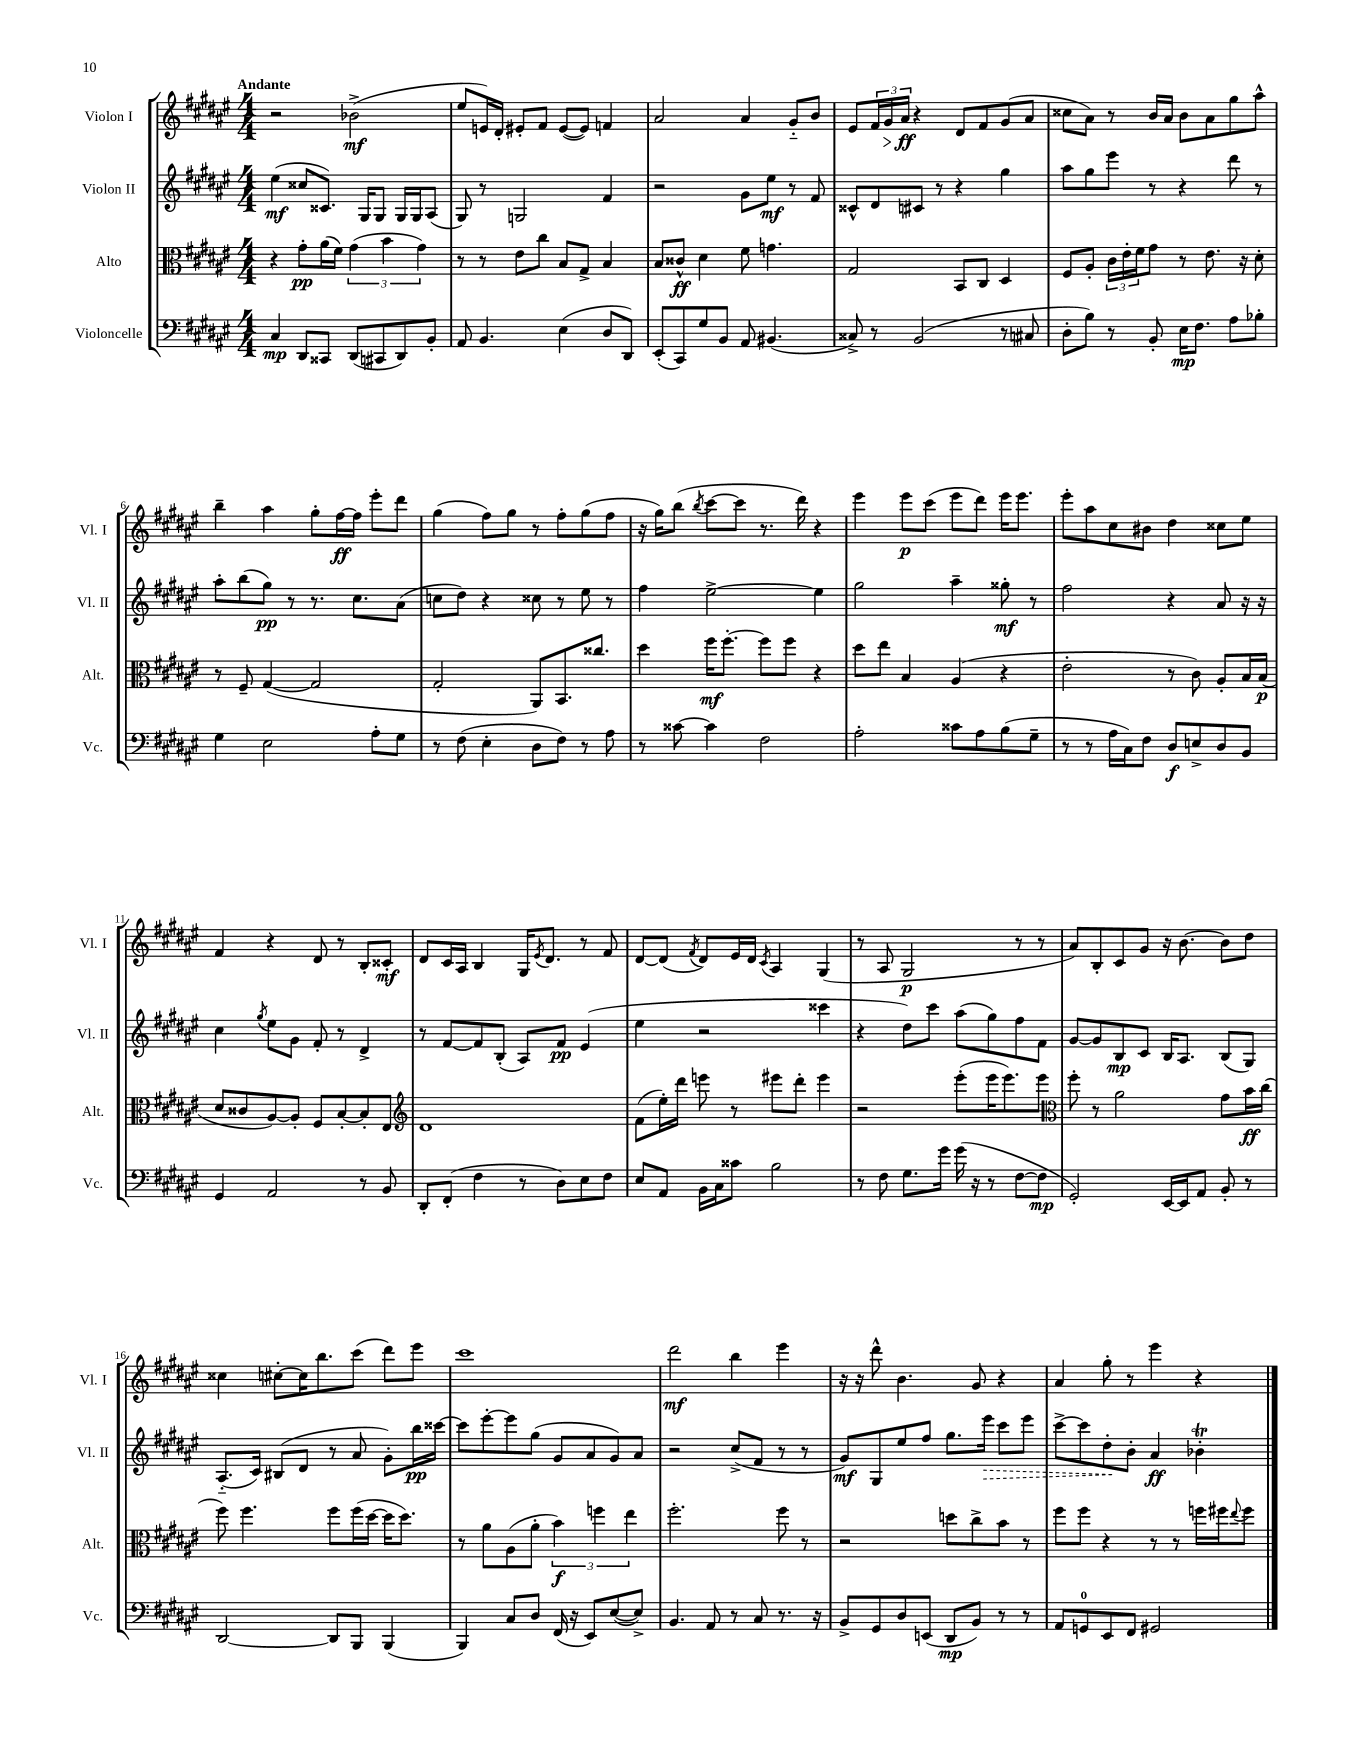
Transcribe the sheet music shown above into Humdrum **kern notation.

**kern	**dynam	**kern	**dynam	**kern	**dynam	**kern	**dynam
*part4	*part4	*part3	*part3	*part2	*part2	*part1	*part1
*staff4	*staff4	*staff3	*staff3	*staff2	*staff2	*staff1	*staff1
*I"Violoncelle	*	*I"Alto	*	*I"Violon II	*	*I"Violon I	*
*I'Vc.	*	*I'Alt.	*	*I'Vl. II	*	*I'Vl. I	*
*clefF4	*	*clefC3	*	*clefG2	*	*clefG2	*
*k[f#c#g#d#a#e#]	*	*k[f#c#g#d#a#e#]	*	*k[f#c#g#d#a#e#]	*	*k[f#c#g#d#a#e#]	*
*M4/4	*	*M4/4	*	*M4/4	*	*M4/4	*
=1	=1	=1	=1	=1	=1	=1	=1
!	!	!	!	!	!	!LO:TX:a:B:t=Andante	!
4C#/	mp	4r	.	(4ee#\	mf	2r	.
8DD#/L	.	8g#'\L	pp	8cc##X/L	.	.	.
8CC##X/J	.	(16a#\L	.	8.c##X/J)	.	.	.
.	.	16f#\JJ)	.	.	.	.	.
(8DD#/L	.	(6g#\	.	.	.	(2b-X^\	mf
.	.	.	.	16G#/KL	.	.	.
8CC#X/	.	.	.	8G#/J	.	.	.
.	.	6b\	.	.	.	.	.
8DD#/)	.	.	.	16G#/LL	.	.	.
.	.	.	.	16G#/J	.	.	.
.	.	6g#\)	.	.	.	.	.
8BB'/J	.	.	.	(8A#/J	.	.	.
=2	=2	=2	=2	=2	=2	=2	=2
8AA#/	.	8r	.	8G#/)	.	8ee#/L	.
4.BB/	.	8r	.	8r	.	16en/L)	.
.	.	.	.	.	.	16d#'/JJ	.
.	.	8e#\L	.	2Gn/	.	8e#X'/L	.
.	.	8cc#\J	.	.	.	8f#/J	.
(4E#\	.	8B/L	.	.	.	([8e#/L	.
.	.	8G#^/J	.	.	.	8e#/J])	.
8D#/L	.	4B/	.	4f#/	.	4fn/	.
8DD#/J)	.	.	.	.	.	.	.
=3	=3	=3	=3	=3	=3	=3	=3
(8EE#'/L	.	8B/L	.	2r	.	2a#/	.
8CC#/)	.	8c##X^^/J	ff	.	.	.	.
8G#/	.	4d#\	.	.	.	.	.
8BB/J	.	.	.	.	.	.	.
8AA#/	.	8f#\	.	8g#\L	.	4a#/	.
(4.BB#X/	.	4.gn\	.	8ee#\J	mf	.	.
.	.	.	.	8r	.	8g#/L	.
.	.	.	.	8f#/	.	8b/J	.
=4	=4	=4	=4	=4	=4	=4	=4
8C##X^/)	.	2G#/	.	8c##X^^/L	.	8e#/L	.
8r	.	.	.	8d#/	.	24f#/L	.
!	!	!	!	!	!	!	!LO:HP:b
.	.	.	.	.	.	24g#/	>
.	.	.	.	.	.	24a#/JJ	ff
(2BB/	.	.	.	8c#X/J	.	4r	]
.	.	.	.	8r	.	.	.
.	.	8BB/L	.	4r	.	8d#/L	.
.	.	8C#/J	.	.	.	8f#/	.
8r	.	4D#/	.	4gg#\	.	(8g#/	.
8C#X/	.	.	.	.	.	8a#/J	.
=5	=5	=5	=5	=5	=5	=5	=5
8D#'\L	.	8F#/L	.	8aa#\L	.	8cc##X\L	.
8B\J)	.	8A#'/J	.	8gg#\	.	8a#\J)	.
8r	.	24c#\LL	.	8eee#\J	.	8r	.
.	.	24e#'\	.	.	.	.	.
.	.	24f#\J	.	.	.	.	.
8BB'/	.	8g#\J	.	8r	.	16b/LL	.
.	.	.	.	.	.	16a#/JJ	.
16E#\KL	mp	8r	.	4r	.	8b\L	.
8.F#\J	.	.	.	.	.	.	.
.	.	8.e#\	.	.	.	8a#\	.
8A#\L	.	.	.	8ddd#\	.	8gg#\	.
.	.	16r	.	.	.	.	.
8B-X'\J	.	8d#'\	.	8r	.	8aa#^^\J	.
!!LO:LB:g=z
=6	=6	=6	=6	=6	=6	=6	=6
4G#\	.	8r	.	8aa#'\L	.	4bb~\	.
.	.	8F#~/	.	(8bb\	.	.	.
2E#\	.	([4G#/	.	8gg#\J)	pp	4aa#\	.
.	.	.	.	8r	.	.	.
.	.	2G#/]	.	8.r	.	8gg#'\L	.
.	.	.	.	.	.	[16ff#\L	ff
.	.	.	.	8.cc#\L	.	16ff#\JJ]	.
8A#'\L	.	.	.	.	.	8eee#'\L	.
8G#\J	.	.	.	(8a#\J	.	8ddd#\J	.
=7	=7	=7	=7	=7	=7	=7	=7
8r	.	2G#'/	.	8ccn\L	.	(4gg#\	.
(8F#\	.	.	.	8dd#\J)	.	.	.
4E#'\	.	.	.	4r	.	8ff#\L)	.
.	.	.	.	.	.	8gg#\J	.
8D#\L	.	8AA#/L)	.	8cc##X\	.	8r	.
8F#\J)	.	8.BB/	.	8r	.	8ff#'\L	.
8r	.	.	.	8ee#\	.	(8gg#\	.
.	.	8.cc##X/J	.	.	.	.	.
8A#\	.	.	.	8r	.	8ff#\J	.
=8	=8	=8	=8	=8	=8	=8	=8
8r	.	4dd#\	.	4ff#\	.	16r	.
.	.	.	.	.	.	16gg#\KL)	.
[8c##X\	.	.	.	.	.	(8bb\J	.
.	.	.	.	.	.	8qbb/	.
4c##\]	.	16ff#\KL	mf	[2ee#^\	.	[8ccc#\L	.
.	.	[8.ff#'\J	.	.	.	.	.
.	.	.	.	.	.	8ccc#\J]	.
2F#\	.	8ff#\L]	.	.	.	8.r	.
.	.	8ff#\J	.	.	.	.	.
.	.	.	.	.	.	16ddd#\)	.
.	.	4r	.	4ee#\]	.	4r	.
=9	=9	=9	=9	=9	=9	=9	=9
2A#'\	.	8dd#\L	.	2gg#\	.	4eee#\	.
.	.	8ee#\J	.	.	.	.	.
.	.	4B/	.	.	.	8eee#\L	p
.	.	.	.	.	.	(8ccc#\J	.
8c##X\L	.	(4A#/	.	4aa#~\	.	8eee#\L	.
8A#\	.	.	.	.	.	8ddd#\J)	.
(8B\	.	4r	.	8gg##X'\	mf	16eee#\KL	.
.	.	.	.	.	.	8.eee#\J	.
8G#~\J	.	.	.	8r	.	.	.
=10	=10	=10	=10	=10	=10	=10	=10
8r	.	2e#'\	.	2ff#\	.	8eee#'\L	.
8r	.	.	.	.	.	8aa#\	.
16A#\LL	.	.	.	.	.	8cc#\	.
16C#\J)	.	.	.	.	.	.	.
8F#\J	.	.	.	.	.	8b#X\J	.
8D#/L	f	8r	.	4r	.	4dd#\	.
8En^/	.	8c#\)	.	.	.	.	.
8D#/	.	8A#'/L	.	8a#/	.	8cc##X\L	.
8BB/J	.	16B/L	.	16r	.	8ee#\J	.
.	.	(16B/JJ	p	16r	.	.	.
!!LO:LB:g=z
=11	=11	=11	=11	=11	=11	=11	=11
4GG#/	.	8d#/L	.	4cc#\	.	4f#/	.
.	.	8c##X/	.	.	.	.	.
.	.	.	.	8qgg#/	.	.	.
2AA#/	.	[8A#/)	.	8ee#\L	.	4r	.
.	.	8A#'/J]	.	8g#\J	.	.	.
.	.	8F#/L	.	8f#'/	.	8d#/	.
.	.	[8B'/	.	8r	.	8r	.
8r	.	8B'/]	.	4d#^/	.	8B'/L	.
8BB/	.	8E#/J	.	.	.	8c##X'/J	mf
=12	=12	=12	=12	=12	=12	=12	=12
*	*	*clefG2	*	*	*	*	*
8DD#'/L	.	1d#	.	8r	.	8d#/L	.
(8FF#'/J	.	.	.	[8f#/L	.	16c#/L	.
.	.	.	.	.	.	16A#/JJ	.
4F#\	.	.	.	8f#/]	.	4B/	.
.	.	.	.	(8B'/J	.	.	.
8r	.	.	.	8A#/L)	.	16G#/KL	.
.	.	.	.	.	.	8qe#/	.
.	.	.	.	.	.	8.d#/J	.
8D#\L)	.	.	.	8f#/J	pp	.	.
8E#\	.	.	.	(4e#/	.	8r	.
8F#\J	.	.	.	.	.	8f#/	.
=13	=13	=13	=13	=13	=13	=13	=13
8E#/L	.	(8f#\L	.	4ee#\	.	[8d#/L	.
8AA#/J	.	16ee#'\L)	.	.	.	(8d#/J]	.
.	.	16ddd#\JJ	.	.	.	.	.
.	.	.	.	.	.	8qf#/	.
16BB\LL	.	8eeen\	.	2r	.	8d#/L)	.
16C#\J	.	.	.	.	.	.	.
8c##X\J	.	8r	.	.	.	16e#/L	.
.	.	.	.	.	.	16d#/JJ	.
.	.	.	.	.	.	8qc#/	.
2B\	.	8eee#X\L	.	.	.	4A#/	.
.	.	8ddd#'\J	.	.	.	.	.
.	.	4eee#\	.	4ccc##X\	.	(4G#/	.
=14	=14	=14	=14	=14	=14	=14	=14
8r	.	2r	.	4r	.	8r	.
8F#\	.	.	.	.	.	8A#/	.
8.G#\L	.	.	.	8dd#\L)	.	2G#/	p
.	.	.	.	8ccc#\J	.	.	.
16g#\Jk	.	.	.	.	.	.	.
(16g#\	.	(8eee#'\L	.	(8aa#\L	.	.	.
16r	.	.	.	.	.	.	.
8r	.	16eee#\K	.	8gg#\)	.	.	.
.	.	8.eee#\)	.	.	.	.	.
[8F#\L	.	.	.	8ff#\	.	8r	.
8F#\J]	mp	8eee#\J	.	8f#\J	.	8r	.
=15	=15	=15	=15	=15	=15	=15	=15
*	*	*clefC3	*	*	*	*	*
2GG#'/)	.	8ff#'\	.	[8g#/L	.	8a#/L)	.
.	.	8r	.	8g#/]	.	8B'/	.
.	.	2a#\	.	8B/	mp	8c#/	.
.	.	.	.	8c#/J	.	8g#/J	.
[16EE#/LL	.	.	.	16B/KL	.	16r	.
16EE#/J]	.	.	.	8.A#/J	.	[8.b\	.
8AA#/J	.	.	.	.	.	.	.
8BB'/	.	8g#\L	.	(8B/L	.	8b\L]	.
8r	.	16b\L	ff	8G#/J)	.	8dd#\J	.
.	.	(16cc#\JJ	.	.	.	.	.
!!LO:LB:g=z
=16	=16	=16	=16	=16	=16	=16	=16
[2DD#/	.	8ff#\)	.	(8.A#/L	.	4cc##X\	.
.	.	4.ff#\	.	.	.	.	.
.	.	.	.	16c#/Jk)	.	.	.
.	.	.	.	(8B#X/L	.	[8cc#X'\L	.
.	.	.	.	8d#/J	.	16cc#\K]	.
.	.	.	.	.	.	8.bb\	.
8DD#/L]	.	8ff#\L	.	8r	.	.	.
8BBB/J	.	(16ff#\L	.	8a#/	.	(8ccc#\J	.
.	.	[16dd#\JJ	.	.	.	.	.
(4BBB/	.	16dd#\KL]	.	8g#'\L)	.	8ddd#\L)	.
.	.	8.dd#\J)	.	.	.	.	.
.	.	.	.	16bb\L	pp	8eee#\J	.
.	.	.	.	[16ccc##X\JJ	.	.	.
=17	=17	=17	=17	=17	=17	=17	=17
4BBB/)	.	8r	.	8ccc##\L]	.	1ccc#	.
.	.	8a#\L	.	[8eee#'\	.	.	.
8C#/L	.	(8A#\	.	8eee#\]	.	.	.
8D#/J	.	8a#'\J	.	(8gg#\J	.	.	.
(16FF#/	.	6b\)	f	8g#/L	.	.	.
16r	.	.	.	.	.	.	.
8EE#/L)	.	.	.	8a#/	.	.	.
.	.	6ffn\	.	.	.	.	.
([8E#/	.	.	.	8g#/)	.	.	.
.	.	6ee#\	.	.	.	.	.
8E#^/J])	.	.	.	8a#/J	.	.	.
=18	=18	=18	=18	=18	=18	=18	=18
4.BB/	.	2.ff#'\	.	2r	.	2ddd#\	mf
8AA#/	.	.	.	.	.	.	.
8r	.	.	.	(8cc#^/L	.	4bb\	.
8C#/	.	.	.	8f#/J	.	.	.
8.r	.	8ff#\	.	8r	.	4eee#\	.
.	.	8r	.	8r	.	.	.
16r	.	.	.	.	.	.	.
=19	=19	=19	=19	=19	=19	=19	=19
8BB^/L	.	2r	.	8g#/L)	mf	16r	.
.	.	.	.	.	.	16r	.
8GG#/	.	.	.	8G#/	.	8ddd#^^\	.
8D#/	.	.	.	8ee#/	.	4.b\	.
(8EEn/J	.	.	.	8ff#/J	.	.	.
8DD#/L	mp	8ddn\L	.	8.gg#\L	.	.	.
8BB/J)	.	8cc#^\	.	.	.	8g#/	.
!	!	!	!	!	!LO:HP:b	!	!
.	.	.	.	16eee#\Jk	>	.	.
8r	.	8b\J	.	8ccc#\L	.	4r	.
8r	.	8r	.	8eee#\J	.	.	.
=20	=20	=20	=20	=20	=20	=20	=20
8AA#/L	.	8ff#\L	.	[8ccc#^\L	.	4a#/	.
8GGn/	.	8ff#\J	.	8ccc#\]	.	.	.
8EE#/	.	4r	.	8dd#'\	.	8gg#'\	.
8FF#/J	.	.	.	8b'\J	]	8r	.
2GG#X/	.	8r	.	4a#/	ff	4eee#\	.
.	.	8r	.	.	.	.	.
.	.	16ffn\LL	.	4b-XT'\	.	4r	.
.	.	16ff#X\J	.	.	.	.	.
.	.	8qqee#/	.	.	.	.	.
.	.	8ff#\J	.	.	.	.	.
==	==	==	==	==	==	==	==
*-	*-	*-	*-	*-	*-	*-	*-
